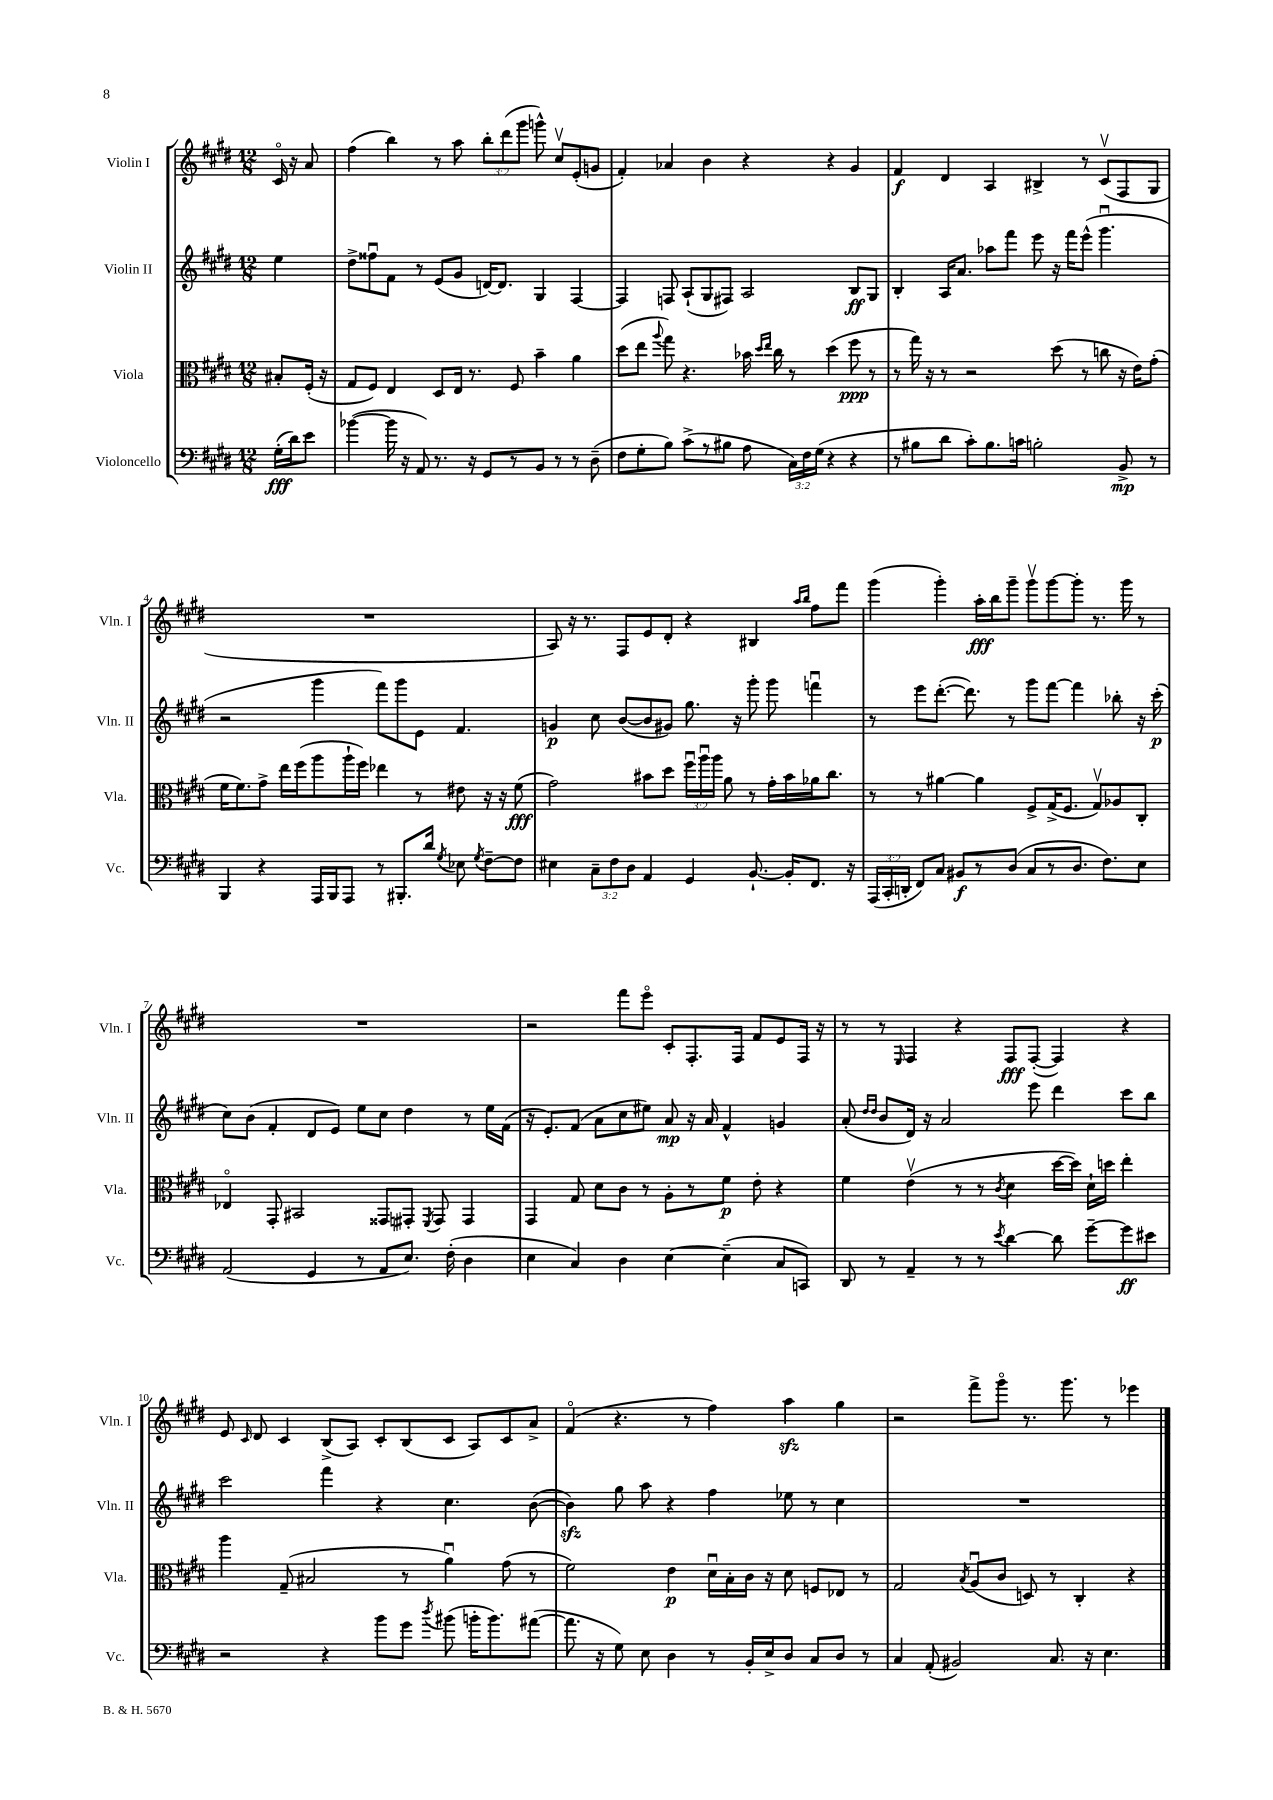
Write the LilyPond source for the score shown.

<<
\new StaffGroup <<
\new Staff = "s0" \with { instrumentName = "Violin I" shortInstrumentName = "Vln. I" } {
    \clef treble \key e \major \numericTimeSignature \time 12/8 \override Staff.TupletNumber.text = #tuplet-number::calc-fraction-text \partial 4
    \autoBeamOff cis'16\flageolet r16 a'8 |
    fis''4( b''4) r8 a''8 \tuplet 3/2 { b''8[-. dis'''8( gis'''8] } g'''8-^) cis''8[\upbow e'8-.( g'8] |
    fis'4-.) aes'4 b'4 r4 r4 gis'4 |
    fis'4\f dis'4 a4 bis4-> r8 cis'8[\upbow( fis8 gis8] |
    R1. |
    a8) r16 r8. fis8[ e'8 dis'8]-. r4 bis4 \grace { a''16[ b''16] } fis''8[ fis'''8] |
    gis'''4( gis'''4-.) a''16[-.\fff b''16 gis'''8]-- gis'''8[\upbow gis'''8~ gis'''8]-. r8. gis'''16 r8 |
    R1. |
    r2 fis'''8[ e'''8]\flageolet cis'8[-. fis8.-. fis16] fis'8[ e'8 fis16] r16 |
    r8 r8 \grace { e16 } fis4 r4 fis8[\fff fis8]~-.( fis4) r4 |
    e'8 \grace { cis'16 } dis'8 cis'4 b8[->( a8]) cis'8[-. b8( cis'8] a8[) cis'8 a'8]-> |
    fis'4\flageolet( r4. r8 fis''4) a''4\sfz gis''4 |
    r2 fis'''8[-> gis'''8]\flageolet r8. gis'''8. r8 ees'''4 \bar "|." |
}
\new Staff = "s1" \with { instrumentName = "Violin II" shortInstrumentName = "Vln. II" } {
    \clef treble \key e \major \numericTimeSignature \time 12/8 \partial 4
    \autoBeamOff e''4 |
    dis''8[-> fisis''8\downbow fis'8] r8 e'8[( gis'8] d'16[~) d'8.] gis4 fis4~ |
    fis4 f8 a8[-!( gis8 fis8]) a2 b8[\ff gis8] |
    b4-. a16[ a'8.] aes''8[ fis'''8] e'''8 r16 fis'''16[ e'''8]-^( gis'''4.\downbow |
    r2 gis'''4 fis'''8[) gis'''8 e'8] fis'4. |
    g'4\p cis''8 b'8[~( b'8 gis'8]) gis''8. r16 gis'''8-. gis'''8 f'''4\downbow |
    r8 e'''8[ dis'''8.]~-.( dis'''8.) r8 gis'''8[ fis'''8]~ fis'''4 bes''8-. r16 cis'''16-.\p( |
    cis''8[) b'8]( fis'4-. dis'8[ e'8]) e''8[ cis''8] dis''4 r8 e''16[ fis'16]( |
    r16 e'8.[-.) fis'8]( a'8[ cis''8 eis''8]) a'8\mp r16 a'16 fis'4-^ g'4 |
    a'8-.( \grace { dis''16[ dis''16] } b'8[ dis'16]) r16 a'2 e'''8 dis'''4 cis'''8[ b''8] |
    cis'''2 fis'''4 r4 cis''4. b'8~( |
    b'4\sfz) gis''8 a''8 r4 fis''4 ees''8 r8 cis''4 |
    R1. \bar "|." |
}
\new Staff = "s2" \with { instrumentName = "Viola" shortInstrumentName = "Vla." } {
    \clef alto \key e \major \numericTimeSignature \time 12/8 \override Staff.TupletNumber.text = #tuplet-number::calc-fraction-text \partial 4
    \autoBeamOff bis8[-. fis16]-.( r16 |
    gis8[ fis8]) e4 dis8[ e16] r8. fis8 b'4-- a'4 |
    dis''8[( e''8] \appoggiatura { a''8 } gis''8) r4. bes'16 \grace { dis''16[ e''16] } cis''16 r8 dis''4( fis''8\ppp r8 |
    r8 gis''16) r16 r8 r2 dis''8( r8 c''8 r16 e'16[) gis'8]-.( |
    fis'16[ fis'8.) gis'8]-> e''16[ fis''16( a''8 a''16-! fis''16]) ees''4 r8 eis'8 r16 r16 fis'8\fff( |
    gis'2) bis'8[ dis''8] \tuplet 3/2 { fis''16[\downbow a''16\downbow a''16] } a'8 r8 gis'16[-. bis'16 aes'16 cis''8.] |
    r8 r8 ais'4~ ais'4 fis8[-> gis16->( fis8.] gis8[\upbow) aes8 cis8]-. |
    ees4\flageolet gis,8-. bis,2 gisis,8[ gis,8]-. \acciaccatura { fis,8 } gis,8 gis,4 |
    gis,4 gis8 dis'8[ cis'8] r8 a8[-. r8 fis'8]\p e'8-. r4 |
    fis'4 e'4\upbow( r8 r8 \acciaccatura { cis'8 } dis'4 dis''16[~ dis''16]) dis'16[-! d''16] e''4-. |
    a''4 gis8--( bis2 r8 a'4\downbow) gis'8( r8 |
    fis'2) e'4\p dis'16[\downbow b16-. cis'16] r16 dis'8 f8[ ees8] r8 |
    gis2 \acciaccatura { b8 } a8[\downbow( cis'8] d8) r8 cis4-. r4 \bar "|." |
}
\new Staff = "s3" \with { instrumentName = "Violoncello" shortInstrumentName = "Vc." } {
    \clef bass \key e \major \numericTimeSignature \time 12/8 \override Staff.TupletNumber.text = #tuplet-number::calc-fraction-text \partial 4
    \autoBeamOff gis16[-.\fff( dis'16) e'8] |
    bes'4~( bes'16 r16 a,8) r8. r16 gis,8[ r8 b,8] r8 r8 dis8--( |
    fis8[ gis8-. b8]) cis'8[->( r8 bis8] a8 \tuplet 3/2 { cis16[) fis16 gis16]( } r4 r4 |
    r8 bis8[ dis'8] cis'8[-.) bis8. c'16] b2-. b,8->\mp r8 |
    b,,4 r4 a,,16[ b,,16 a,,8] r8 bis,,8.[-. dis'16] \acciaccatura { gis8 } ees8 \acciaccatura { gis8 } fis8[~-- fis8] |
    eis4 \tuplet 3/2 { cis8[-- fis8 dis8] } a,4 gis,4 b,8.~-! b,16[-. fis,8.] r16 |
    \tuplet 3/2 { a,,16[( cis,16-. d,16]-. } fis,8[) cis8] bis,8[\f r8 dis8]( cis8[ r8 dis8.] fis8.[) e8] |
    a,2( gis,4 r8 a,8[ e8.]) fis16-.( dis4 |
    e4 cis4) dis4 e4~ e4--( cis8[ c,8]) |
    dis,8 r8 a,4-- r8 r8 \acciaccatura { e'8 } dis'4~ dis'8 gis'8[~-- gis'8\ff eis'8] |
    r2 r4 b'8[ gis'8] \acciaccatura { dis''8 } bis'8( b'16[-. b'8.) ais'8]~( |
    ais'8. r16 gis8) e8 dis4 r8 b,16[-. e16-> dis8] cis8[ dis8] r8 |
    cis4 a,8-.( bis,2) cis8. r16 e4. \bar "|." |
}
>>
>>
